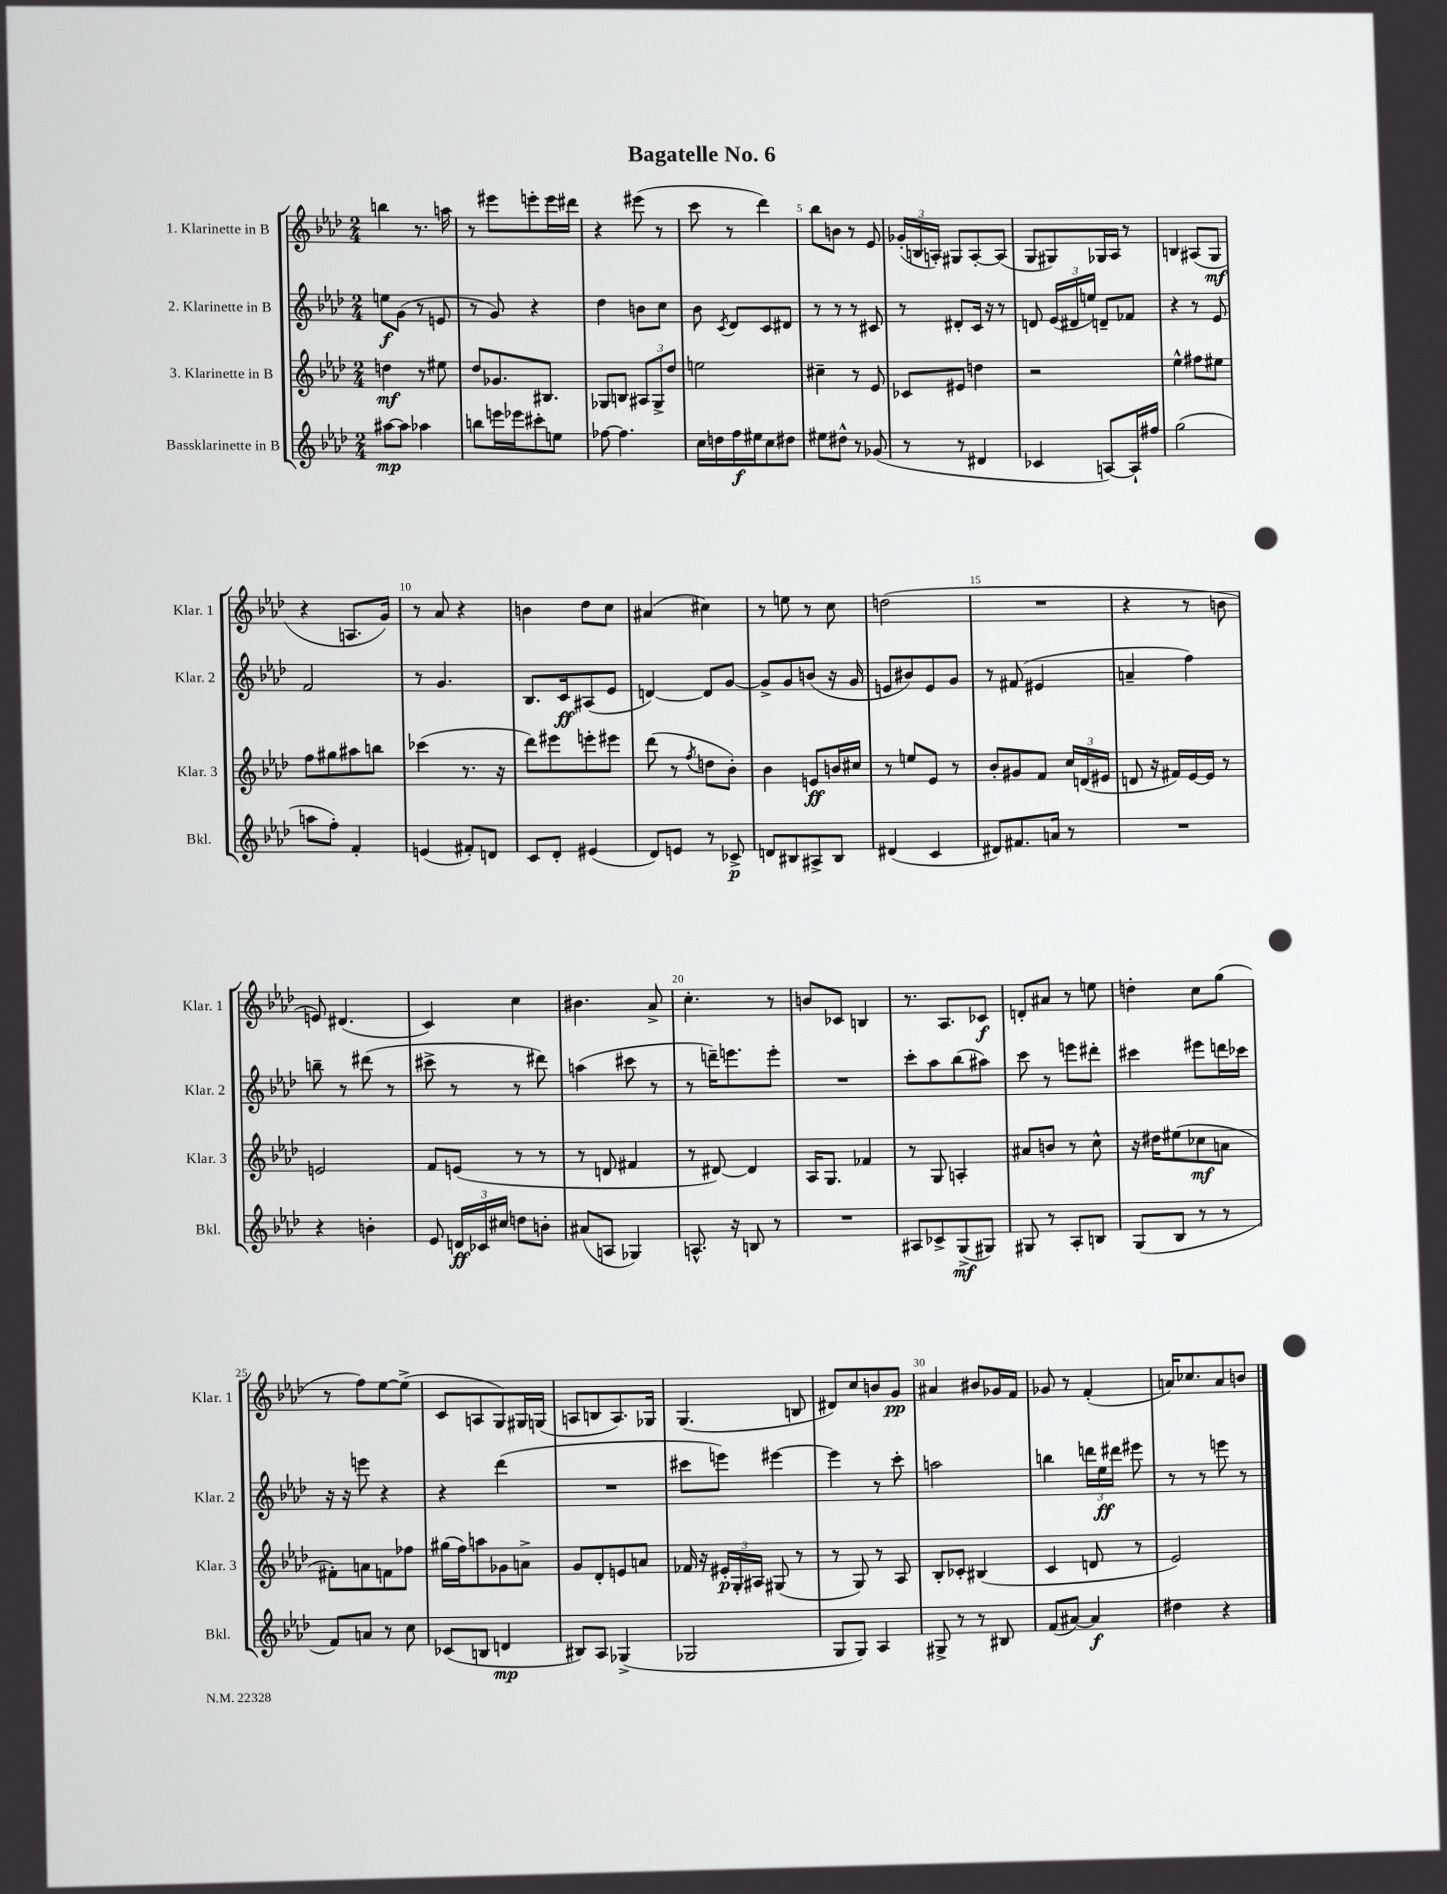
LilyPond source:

\header { title = "Bagatelle No. 6" }
<<
\new StaffGroup <<
\new Staff = "s0" \with { instrumentName = "1. Klarinette in B" shortInstrumentName = "Klar. 1" } {
    \clef treble \key aes \major \numericTimeSignature \time 2/4
    \autoBeamOff b''4 r8. a''16 |
    r8 eis'''8[ e'''8-. e'''16 dis'''16] |
    r4 eis'''8( r8 |
    c'''8 r8 des'''4) |
    bes''8[ b'8] r8 ees'8 |
    \tuplet 3/2 { ges'16[-.( b16 a16]-.) } gis8[ a8~-. a8]( |
    g8[ gis8) ges16 aes16] r8 |
    b4 ais8[( g8]\mf |
    r4 a8.[ g'16]) |
    r8 aes'8 r4 |
    b'4 des''8[ c''8] |
    ais'4( cis''4) |
    r8 e''8 r8 c''8 |
    d''2( |
    R2 |
    r4 r8 b'8 |
    e'8) dis'4.( |
    c'4) c''4 |
    bis'4. aes'8-> |
    c''4.-. r8 |
    b'8[ ces'8] b4 |
    r8. aes8.[ ces'8]\f |
    d'8[-. ais'8] r8 e''8 |
    d''4-. c''8[ g''8]( |
    r8 f''8[) ees''8~ ees''8]->( |
    c'8[ a8 g8) gis16 g16]( |
    a8[ b8 a8.) ges16] |
    g4.( b8 |
    dis'8[) c''8 b'8 g'8]\pp |
    ais'4 bis'8[ ges'16 f'16] |
    ges'8 r8 f'4-.( |
    a'16[) ces''8. a'8 b'8] \bar "|." |
}
\new Staff = "s1" \with { instrumentName = "2. Klarinette in B" shortInstrumentName = "Klar. 2" } {
    \clef treble \key aes \major \numericTimeSignature \time 2/4
    \autoBeamOff e''8[\f g'8]( r8 e'8 |
    r8 g'8) r4 |
    des''4 b'8[ c''8] |
    bes'8 \acciaccatura { c'8 } des'8[ c'8 dis'8] |
    r8 r8 r8 cis'8 |
    r8 dis'8[-. c'16] r16 r8 |
    d'8 \tuplet 3/2 { ees'16[( dis'16 e''16]) } d'8[-- fes'8] |
    r4 r8 ees'8 |
    f'2 |
    r8 g'4. |
    bes8.[ c'16\ff ais8( ees'8] |
    d'4~) d'8[ g'8]~ |
    g'8[-> g'8 b'8]( r16 g'16 |
    e'8[ bis'8) e'8 g'8] |
    r8 fis'8( eis'4 |
    a'4-- f''4) |
    b''8-- r8 dis'''8( r8 |
    cis'''8-> r8 r8 dis'''8) |
    a''4( cis'''8 r8 |
    r8 d'''16[--) e'''8. e'''8]-. |
    R2 |
    c'''8[-. aes''8 bes''8( ais''8]) |
    c'''8 r8 e'''8[ dis'''8]-. |
    cis'''4 eis'''8[ d'''16 ces'''16] |
    r16 r16 e'''8 r4 |
    r4 des'''4( |
    R2 |
    cis'''8[ e'''8]) eis'''4~ |
    eis'''4 r8 c'''8-. |
    a''2 |
    b''4 \tuplet 3/2 { d'''16[ ees''16\ff dis'''16] } eis'''8 |
    r8 r8 e'''8 r8 \bar "|." |
}
\new Staff = "s2" \with { instrumentName = "3. Klarinette in B" shortInstrumentName = "Klar. 3" } {
    \clef treble \key aes \major \numericTimeSignature \time 2/4
    \autoBeamOff d''4\mf r8 eis''8 |
    des''8[ ges'8. bis8.] |
    ges8[ b8] \tuplet 3/2 { ais8[ ges8-> des''8] } |
    e''2 |
    cis''4-- r8 ees'8 |
    ces'8[ eis'8] d''4 |
    r2 |
    ees''4-^ fis''8[ eis''8] |
    f''8[ gis''8 ais''8 b''8] |
    ces'''4( r8. r16 |
    des'''8[) eis'''8 e'''8-. eis'''8] |
    des'''8( r8 \acciaccatura { f''8 } d''8[ bes'8]-.) |
    bes'4 e'8[\ff b'16 cis''16] |
    r8 e''8[ ees'8] r8 |
    bes'8[-. gis'8 f'8] \tuplet 3/2 { c''16[ d'16( eis'16] } |
    d'8 r16 fis'16[) ees'16~ ees'16] r8 |
    e'2 |
    f'8[ e'8]( r8 r8 |
    r8 d'8 fis'4 |
    r8 dis'8~) dis'4 |
    aes16[ g8.] fes'4 |
    r8 g8 a4-. |
    ais'8[ b'8] r8 c''8-^ |
    r16 dis''16[ eis''8( ces''8\mf a'8] |
    fis'8[-.) a'8 f'8 fes''8] |
    gis''16[( f''16) a''8 ges'8 a'8]-> |
    g'8[ des'8-. e'8 a'8] |
    fes'16 r16 \tuplet 3/2 { eis'16[-.\p g16-. ais16] } gis8( r8 |
    r8 g8) r8 aes8 |
    bes8[-. ces'8]-. bis4( |
    c'4 d'8 r8 |
    ees'2) \bar "|." |
}
\new Staff = "s3" \with { instrumentName = "Bassklarinette in B" shortInstrumentName = "Bkl." } {
    \clef treble \key aes \major \numericTimeSignature \time 2/4
    \autoBeamOff ais''8[~\mp ais''8] aes''4 |
    b''8[ e'''16 ees'''16 cis'''8-. e''8] |
    fes''8~ fes''4. |
    c''16[ d''16 f''16\f eis''16 c''8 dis''8] |
    eis''8[ dis''8]-^ r8 ges'8( |
    r8 r8 dis'4 |
    ces'4 a8[~) a16-! fis''16] |
    g''2( |
    a''8[ f''8]-.) f'4-. |
    e'4( fis'8[-.) d'8] |
    c'8[ des'8]-. eis'4( |
    des'8[) e'8] r8 ces'8->\p |
    d'8[ bis8 ais8-> bis8] |
    dis'4( c'4 |
    dis'8[) fis'8. a'16] r8 |
    R2 |
    r4 b'4-. |
    ees'8 \tuplet 3/2 { d'16[\ff ces'16 cis''16] } d''8[ b'8]-. |
    ais'8[( a8] ges4) |
    a8.-^ r16 b8 r8 |
    R2 |
    ais8[ ces'8-> g8->\mf( gis8]) |
    gis8 r8 aes8[-. b8] |
    g8[( bes8] r8 r8 |
    f'8[) a'8] r8 c''8 |
    ces'8[( b8] d'4\mp |
    bis8[) aes8] ges4->( |
    ges2 |
    g8[ g8]) aes4 |
    gis8-> r8 r8 bis8 |
    f'8[( ais'8]~) ais'4\f |
    dis''4 r4 \bar "|." |
}
>>
>>
\layout { \context { \Score \override BarNumber.break-visibility = ##(#f #t #t) barNumberVisibility = #(every-nth-bar-number-visible 5) } }
